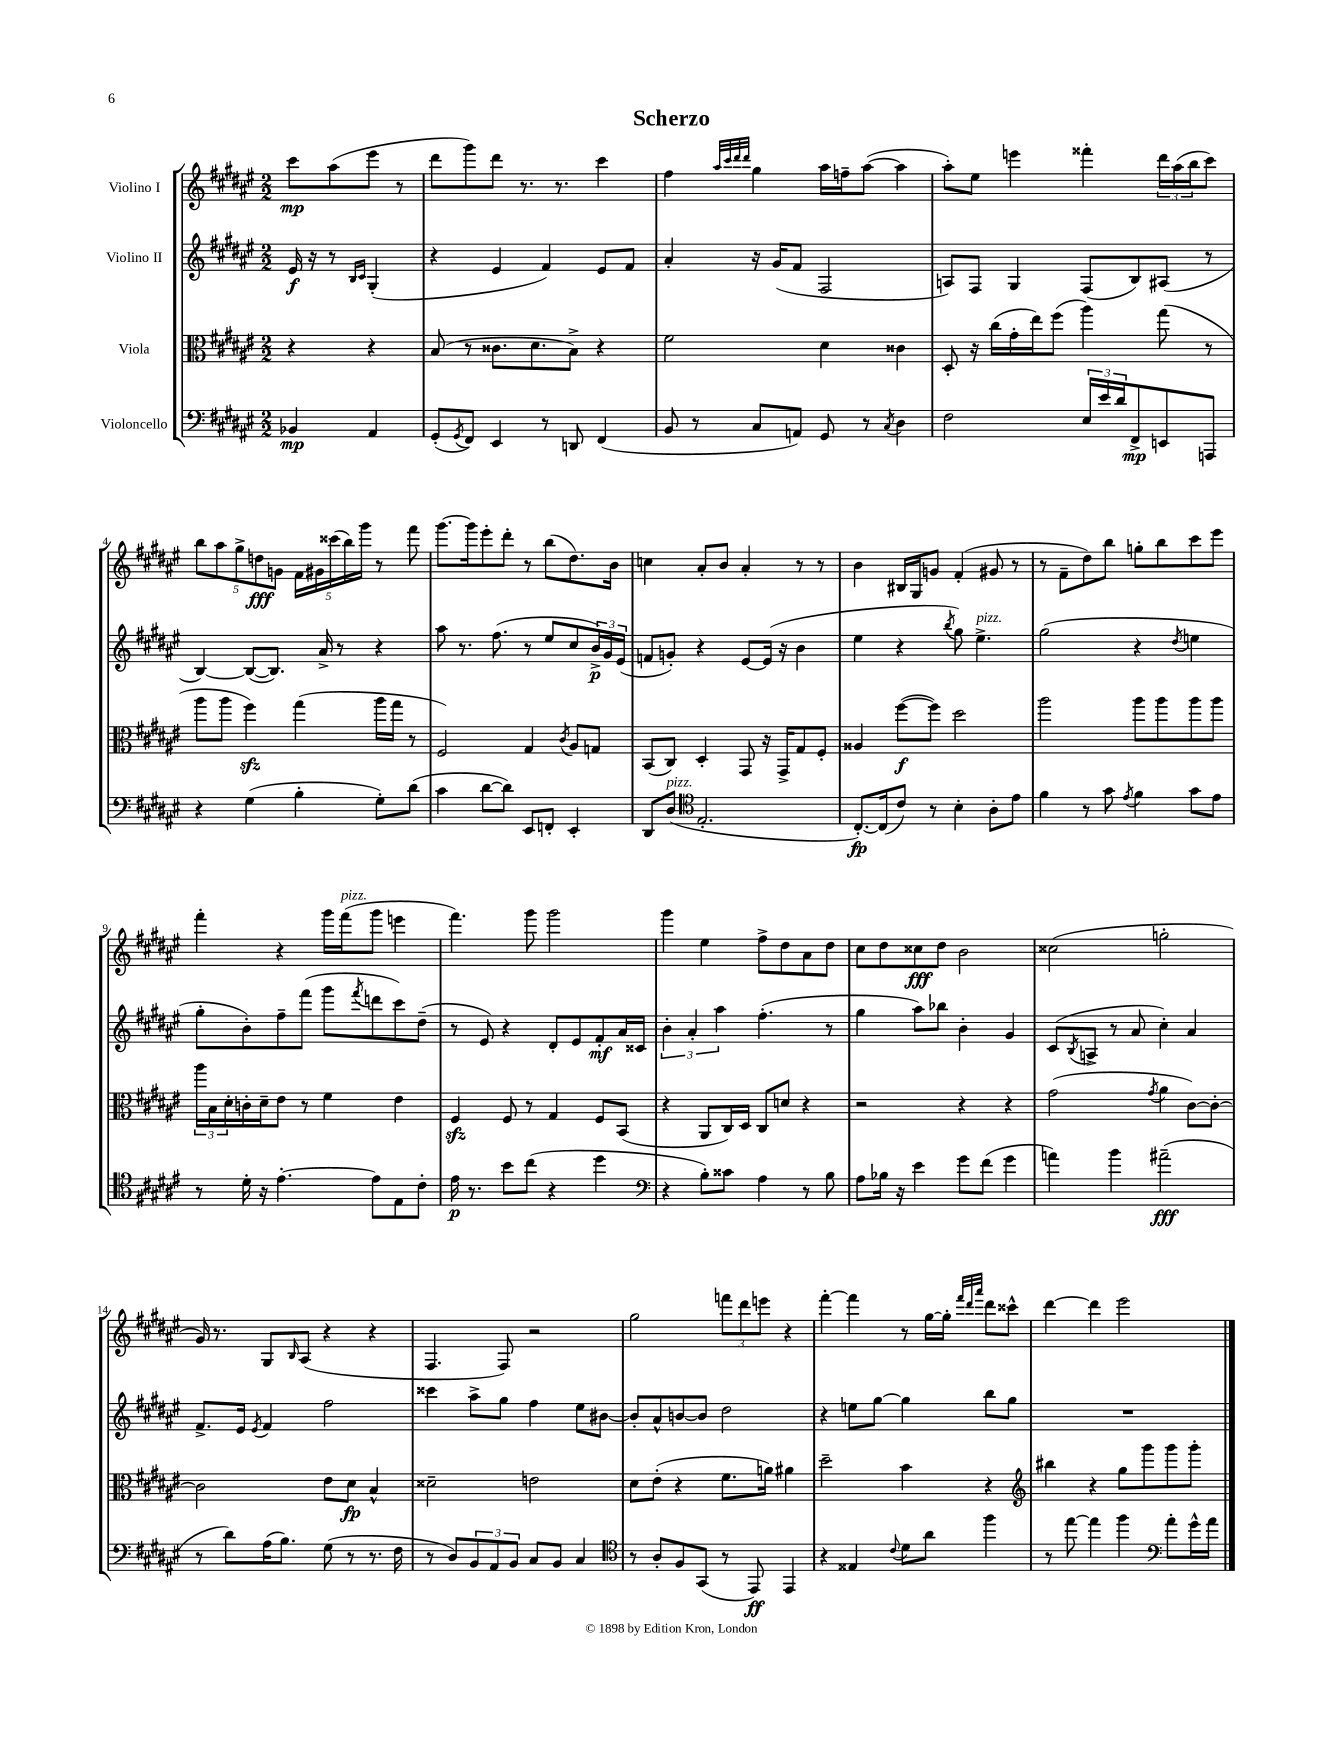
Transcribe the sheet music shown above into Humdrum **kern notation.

**kern	**dynam	**kern	**dynam	**kern	**dynam	**kern	**dynam
*part4	*part4	*part3	*part3	*part2	*part2	*part1	*part1
*staff4	*staff4	*staff3	*staff3	*staff2	*staff2	*staff1	*staff1
*I"Violoncello	*	*I"Viola	*	*I"Violino II	*	*I"Violino I	*
*clefF4	*	*clefC3	*	*clefG2	*	*clefG2	*
*k[f#c#g#d#a#e#]	*	*k[f#c#g#d#a#e#]	*	*k[f#c#g#d#a#e#]	*	*k[f#c#g#d#a#e#]	*
*M2/2	*	*M2/2	*	*M2/2	*	*M2/2	*
=	=	=	=	=	=	=	=
4BB-X/	mp	4r	.	16e#/	f	8ccc#\L	mp
.	.	.	.	16r	.	.	.
.	.	.	.	8r	.	(8aa#\	.
.	.	.	.	16qqB/LL	.	.	.
.	.	.	.	16qqc#/JJ	.	.	.
4AA#/	.	4r	.	(4G#'/	.	8eee#\J	.
.	.	.	.	.	.	8r	.
=1	=1	=1	=1	=1	=1	=1	=1
(8GG#'/L	.	(8B/	.	4r	.	8ddd#\L	.
8qGG#/	.	.	.	.	.	.	.
8FF#/J)	.	8r	.	.	.	8ggg#\)	.
4EE#/	.	8.c##X\L	.	4e#/	.	8ddd#\J	.
.	.	.	.	.	.	8.r	.
.	.	8.d#\	.	.	.	.	.
8r	.	.	.	4f#/)	.	.	.
.	.	.	.	.	.	8.r	.
8DDn/	.	8B^\J)	.	.	.	.	.
(4FF#/	.	4r	.	8e#/L	.	4ccc#\	.
.	.	.	.	8f#/J	.	.	.
=2	=2	=2	=2	=2	=2	=2	=2
8BB/	.	2f#\	.	4a#'/	.	4ff#\	.
8r	.	.	.	.	.	.	.
.	.	.	.	.	.	32qqaa#/LLL	.
.	.	.	.	.	.	32qqccc#/	.
.	.	.	.	.	.	32qqddd#/	.
.	.	.	.	.	.	32qqddd#/JJJ	.
8C#/L	.	.	.	16r	.	4gg#\	.
.	.	.	.	(16g#/KL	.	.	.
8AAn/J)	.	.	.	8f#/J	.	.	.
8GG#/	.	4d#\	.	2F#/	.	16aa#\LL	.
.	.	.	.	.	.	16ffn~\J	.
8r	.	.	.	.	.	([8aa#\J	.
8qC#/	.	.	.	.	.	.	.
4D#\	.	4c##X\	.	.	.	4aa#\]	.
=3	=3	=3	=3	=3	=3	=3	=3
2F#\	.	8D#'/	.	8An/L)	.	8aa#'\L)	.
.	.	16r	.	8F#/J	.	8ee#\J	.
.	.	(16cc#\LL	.	.	.	.	.
.	.	16g#'\	.	4G#/	.	4eeen\	.
.	.	16ee#\J)	.	.	.	.	.
.	.	(8ff#\J	.	.	.	.	.
24E#/LL	.	4aa#\)	.	(8F#/L	.	4fff##X'\	.
24e#/	.	.	.	.	.	.	.
24d#/J	.	.	.	.	.	.	.
8FF#^/	mp	.	.	8B/)	.	.	.
8EEn/	.	(8gg#\	.	(8A#X/J	.	24ddd#\LL	.
.	.	.	.	.	.	(24aa#\	.
.	.	.	.	.	.	24bb\J	.
8AAAn/J	.	8r	.	8r	.	8ccc#\J)	.
!!LO:LB:g=z
=4	=4	=4	=4	=4	=4	=4	=4
4r	.	8aa#\L	.	[4B/)	.	10bb\L	.
.	.	.	.	.	.	10aa#\	.
.	.	8aa#\J	.	.	.	.	.
.	.	.	.	.	.	10gg#^\	.
(4G#\	.	4ff#zz\)	.	(8B/L_	.	.	.
.	.	.	.	.	.	10ddn\	fff
.	.	.	.	8.B/J])	.	.	.
.	.	.	.	.	.	10gn\J	.
4B'\	.	(4gg#\	.	.	.	20f#\LL	.
.	.	.	.	.	.	20g#X\	.
.	.	.	.	16a#^/	.	.	.
.	.	.	.	.	.	(20ccc##X\	.
.	.	.	.	8r	.	.	.
.	.	.	.	.	.	20bb\)	.
.	.	.	.	.	.	20ggg#\JJ	.
8G#'\L)	.	16aa#\LL	.	4r	.	8r	.
.	.	16gg#\JJ	.	.	.	.	.
(8d#\J	.	8r	.	.	.	8fff#\	.
=5	=5	=5	=5	=5	=5	=5	=5
4c#\	.	2F#/)	.	8aa#\	.	[8.ggg#\L	.
.	.	.	.	8.r	.	.	.
.	.	.	.	.	.	16ggg#\k]	.
[8d#\L	.	.	.	.	.	8eee#'\	.
.	.	.	.	(8.ff#\	.	.	.
8d#\J])	.	.	.	.	.	8ddd#'\J	.
8EE#/L	.	4G#/	.	8r	.	8r	.
8FFn'/J	.	.	.	8ee#/L	.	(8bb\L	.
.	.	8qc#/	.	.	.	.	.
4EE#'/	.	8A#/L	.	8cc#/	.	8.dd#\)	.
.	.	8Gn/J	.	24b^/L)	p	.	.
.	.	.	.	24g#/	.	.	.
.	.	.	.	.	.	16b\Jk	.
.	.	.	.	(24e#/JJ	.	.	.
=6	=6	=6	=6	=6	=6	=6	=6
8DD#/L	.	(8BB/L	.	8fn/L	.	4ccn\	.
!LO:TX:a:i:t=pizz.	!	!	!	!	!	!	!
(8D#/J	.	8C#/J)	.	8gn'/J)	.	.	.
*clefC4	*	*	*	*	*	*	*
2.E#'/	.	4D#'/	.	4r	.	8a#'/L	.
.	.	.	.	.	.	8b/J	.
.	.	8GG#/	.	[8e#/L	.	4a#'/	.
.	.	16r	.	(16e#/Jk]	.	.	.
.	.	16GG#^/KL	.	16r	.	.	.
.	.	8G#/	.	4b\	.	8r	.
.	.	8F#'/J	.	.	.	8r	.
=7	=7	=7	=7	=7	=7	=7	=7
[8.C#'/L)	fp	4A##X/	.	4ee#\	.	4b\	.
(16C#/k]	.	.	.	.	.	.	.
8c#/J)	.	([8ff#\L	f	4r	.	16B#X/LL	.
.	.	.	.	.	.	16G#/J	.
8r	.	8ff#\J])	.	.	.	8gn/J	.
.	.	.	.	8qbb/	.	.	.
4B'\	.	2dd#\	.	8gg#\)	.	(4f#'/	.
!	!	!	!	!LO:TX:a:i:t=pizz.	!	!	!
.	.	.	.	4.ee#^\	.	.	.
8A#'\L	.	.	.	.	.	8g#X/	.
8e#\J	.	.	.	.	.	8r	.
=8	=8	=8	=8	=8	=8	=8	=8
4f#\	.	2aa#\	.	(2gg#\	.	8r	.
.	.	.	.	.	.	8f#~\L	.
8r	.	.	.	.	.	8dd#\)	.
8g#\	.	.	.	.	.	8bb\J	.
8qe#/	.	.	.	.	.	.	.
4f#\	.	8aa#\L	.	4r	.	8ggn'\L	.
.	.	8aa#\	.	.	.	8bb\	.
.	.	.	.	8qdd#/	.	.	.
8g#\L	.	8aa#\	.	4een\	.	8ccc#\	.
8e#\J	.	8aa#\J	.	.	.	8eee#\J	.
!!LO:LB:g=z
=9	=9	=9	=9	=9	=9	=9	=9
8r	.	24aa#\LL	.	8gg#'\L	.	4fff#'\	.
.	.	24B\	.	.	.	.	.
.	.	24d#'\	.	.	.	.	.
16d#'\	.	16cn'\	.	8b'\)	.	.	.
16r	.	16d#~\J	.	.	.	.	.
[4.e#'\	.	8e#\J	.	8ff#~\	.	4r	.
.	.	8r	.	(8fff#\J	.	.	.
.	.	4f#\	.	8ggg#\L	.	16ggg#\LL	.
!	!	!	!	!	!	!LO:TX:a:i:t=pizz.	!
.	.	.	.	.	.	(16fff#\J	.
.	.	.	.	8qfff#/	.	.	.
8e#\L]	.	.	.	8dddn\	.	8ggg#\J	.
8E#\	.	4e#\	.	8ccc#\)	.	4eeen\	.
8c#'\J	.	.	.	(8dd#~\J	.	.	.
=10	=10	=10	=10	=10	=10	=10	=10
16e#\	p	4F#zz/	.	8r	.	4.fff#\)	.
8.r	.	.	.	.	.	.	.
.	.	.	.	8e#/)	.	.	.
8b\L	.	8F#/	.	4r	.	.	.
(8cc#\J	.	8r	.	.	.	8ggg#\	.
4r	.	4G#/	.	8d#'/L	.	2ggg#\	.
.	.	.	.	8e#/	.	.	.
4dd#\	.	8F#/L	.	8f#'/	mf	.	.
.	.	(8BB/J	.	16a#/L	.	.	.
.	.	.	.	16c##X/JJ	.	.	.
=11	=11	=11	=11	=11	=11	=11	=11
*clefF4	*	*	*	*	*	*	*
4r	.	4r	.	6b'\	.	4ggg#\	.
.	.	.	.	6a#'/	.	.	.
8B'\L)	.	8AA#/L	.	.	.	4ee#\	.
.	.	.	.	6aa#\	.	.	.
8c##X\J	.	16C#/L)	.	.	.	.	.
.	.	16D#/JJ	.	.	.	.	.
4A#\	.	8C#/L	.	(4.ff#'\	.	8ff#^\L	.
.	.	8dn/J	.	.	.	8dd#\	.
8r	.	4r	.	.	.	8a#\	.
8B\	.	.	.	8r	.	8dd#\J	.
=12	=12	=12	=12	=12	=12	=12	=12
8A#\L	.	2r	.	4gg#\	.	8cc#\L	.
16B-X\Jk	.	.	.	.	.	8dd#\	.
16r	.	.	.	.	.	.	.
4e#\	.	.	.	8aa#\L)	.	8cc##X\	fff
.	.	.	.	8bb-X\J	.	8dd#\J	.
8g#\L	.	4r	.	4b'\	.	2b\	.
(8f#\J	.	.	.	.	.	.	.
4g#\	.	4r	.	4g#/	.	.	.
=13	=13	=13	=13	=13	=13	=13	=13
4an\)	.	(2g#\	.	(8c#/L	.	(2cc##X\	.
.	.	.	.	8qB/	.	.	.
.	.	.	.	8An^/J	.	.	.
4b\	.	.	.	8r	.	.	.
.	.	.	.	8a#/	.	.	.
.	.	8qg#/	.	.	.	.	.
(2a#X~\	fff	4a#\	.	4cc#'\)	.	2ggn'\	.
.	.	[8c#\L)	.	4a#/	.	.	.
.	.	8c#'\J_	.	.	.	.	.
!!LO:LB:g=z
=14	=14	=14	=14	=14	=14	=14	=14
8r	.	2c#\]	.	8.f#^/L	.	16g#/)	.
.	.	.	.	.	.	8.r	.
8d#\L)	.	.	.	.	.	.	.
.	.	.	.	16e#/Jk	.	.	.
.	.	.	.	8qe#/	.	.	.
(16A#\K	.	.	.	4f#/	.	8G#/L	.
8.B\J)	.	.	.	.	.	.	.
.	.	.	.	.	.	16qqB/	.
.	.	.	.	.	.	(8A#/J	.
(8G#\	.	8e#\L	.	2ff#\	.	4r	.
8r	.	8d#\J	fp	.	.	.	.
8.r	.	4B^^/	.	.	.	4r	.
16F#\	.	.	.	.	.	.	.
=15	=15	=15	=15	=15	=15	=15	=15
8r	.	2d##X~\	.	4ccc##X\	.	4.F#/	.
8D#/L)	.	.	.	.	.	.	.
12BB/	.	.	.	8aa#^\L	.	.	.
12AA#/	.	.	.	.	.	.	.
.	.	.	.	8gg#\J	.	8F#/)	.
12BB/J	.	.	.	.	.	.	.
8C#/L	.	2en\	.	4ff#\	.	2r	.
8BB/J	.	.	.	.	.	.	.
4C#/	.	.	.	8ee#\L	.	.	.
.	.	.	.	[8b#X\J	.	.	.
=16	=16	=16	=16	=16	=16	=16	=16
*clefC4	*	*	*	*	*	*	*
8r	.	8d#\L	.	8b#'/L]	.	2gg#\	.
8A#'/L	.	(8e#'\J	.	8a#^^/	.	.	.
8F#/	.	4r	.	[8bn/	.	.	.
(8GG#/J	.	.	.	8b/J]	.	.	.
8r	.	8.f#\L	.	2dd#\	.	12fffn\L	.
.	.	.	.	.	.	12ddd#\	.
8EE#/)	ff	.	.	.	.	.	.
.	.	.	.	.	.	12eeen\J	.
.	.	16an\Jk)	.	.	.	.	.
4EE#/	.	4a#X\	.	.	.	4r	.
=17	=17	=17	=17	=17	=17	=17	=17
4r	.	2dd#~\	.	4r	.	[4fff#'\	.
4E##X/	.	.	.	8een\L	.	4fff#\]	.
.	.	.	.	[8gg#\J	.	.	.
8qqc#/	.	.	.	.	.	.	.
8d#\L	.	4b\	.	4gg#\]	.	8r	.
8a#\J	.	.	.	.	.	[16gg#\LL	.
.	.	.	.	.	.	16gg#'\JJ]	.
.	.	.	.	.	.	32qqfff#/LLL	.
.	.	.	.	.	.	32qqddd#/	.
.	.	.	.	.	.	32qqaaa#/JJJ	.
4ff#\	.	4r	.	8bb\L	.	8ddd#\L	.
.	.	.	.	8gg#\J	.	8ccc##X^^\J	.
=18	=18	=18	=18	=18	=18	=18	=18
*	*	*clefG2	*	*	*	*	*
8r	.	4bb#X\	.	1r	.	[4ddd#\	.
[8ee#\	.	.	.	.	.	.	.
4ee#\]	.	4r	.	.	.	4ddd#\]	.
4ff#\	.	8gg#\L	.	.	.	2eee#\	.
.	.	8ggg#\	.	.	.	.	.
*clefF4	*	*	*	*	*	*	*
8a#'\L	.	8ggg#\	.	.	.	.	.
16g#^^\L	.	8ggg#'\J	.	.	.	.	.
16a#\JJ	.	.	.	.	.	.	.
==	==	==	==	==	==	==	==
*-	*-	*-	*-	*-	*-	*-	*-
